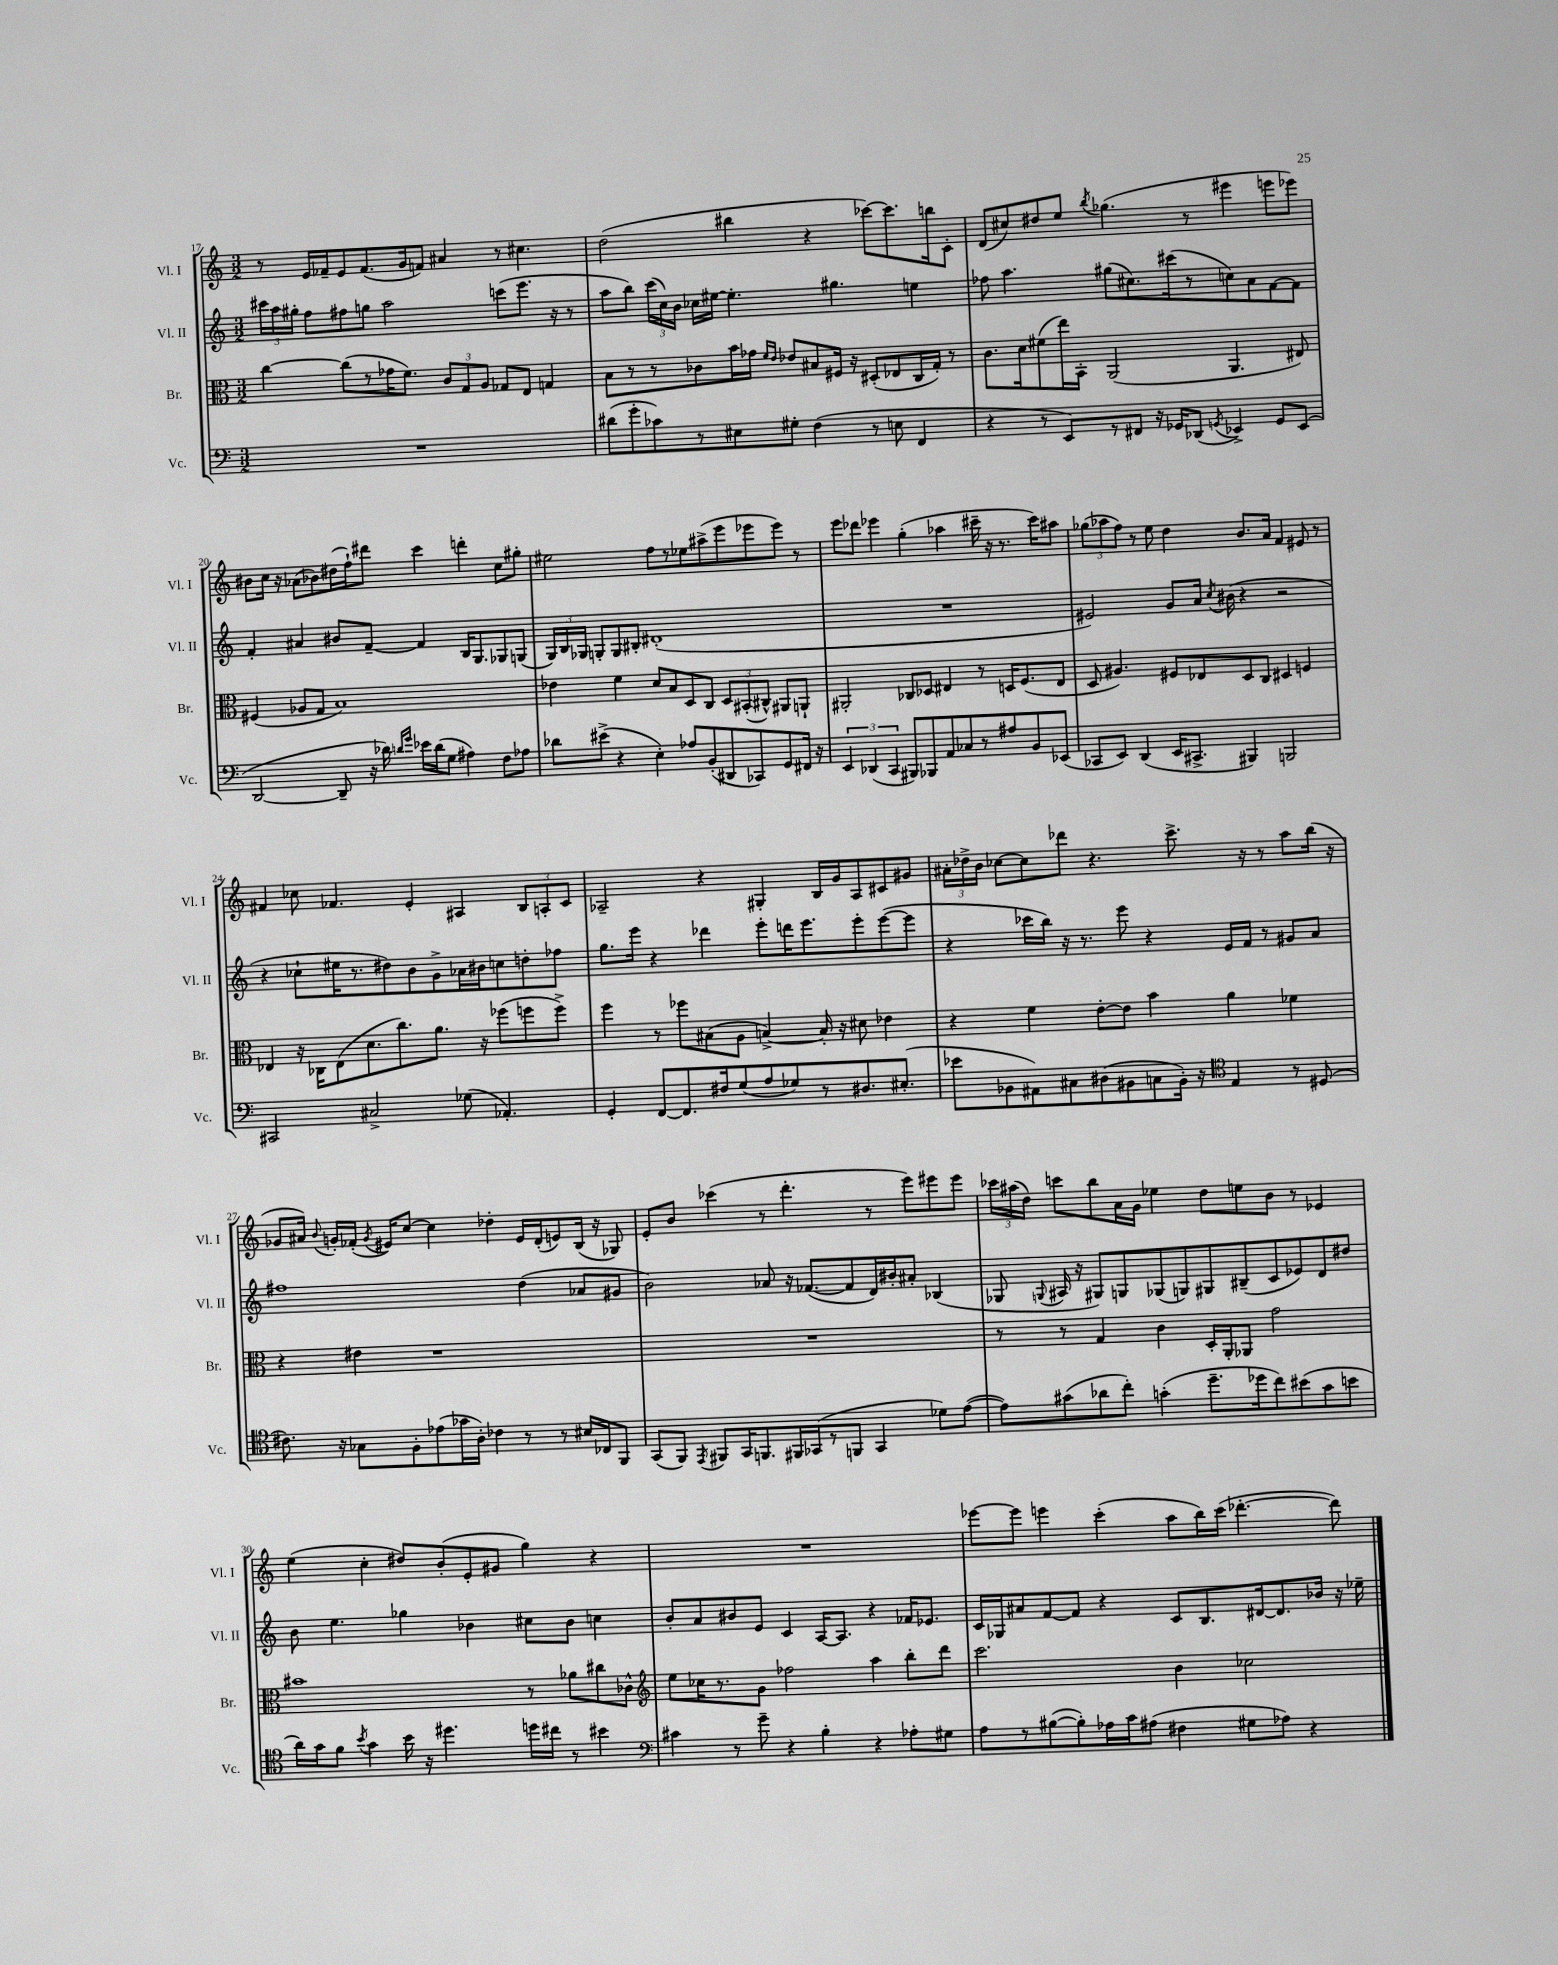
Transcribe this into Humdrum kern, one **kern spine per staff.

**kern	**kern	**kern	**kern
*staff4	*staff3	*staff2	*staff1
*clefF4	*clefC3	*clefG2	*clefG2
*k[]	*k[]	*k[]	*k[]
*M3/2	*M3/2	*M3/2	*M3/2
1.r	[4cc	24ccc#	8r
.	.	24aa	.
.	.	24gg#'	.
.	.	8ff	16e
.	.	.	16f-~
.	(8cc]	8ff#	8e
.	8r	8gg	(8.f-
.	16g-	2aa	.
.	8.f)	.	16g
.	.	.	8f)
.	12c	.	4a#
.	12G	.	.
.	12A	.	.
.	8G-	(8ccc	8r
.	8E	8.eee	4.cc#
.	4G	.	.
.	.	16r	.
.	.	8r	.
=	=	=	=
(8d#	8B	8aa	(2dd
8g'	8r	8bb)	.
8c-)	8r	(24ccc	.
.	.	24cc)	.
.	.	24b	.
8r	8c-	16cc-	.
.	.	[16ee#	.
8E#	16b	4.ee#']	4bb#
.	16g-	.	.
.	16qqf	.	.
.	16qqe	.	.
8G#'	8e-	.	.
(4F	8B#	.	4r
.	16F#	4.gg#	.
.	16r	.	.
8r	(8D#'	.	[8ccc-)
8E	8E-	.	8.ccc-]
4FF	16C	4ee	.
.	16G')	.	16bb
.	8r	.	8c'
=	=	=	=
4r	8.c	8ff-	(8d
.	.	4.aa	8cc#)
.	16d	.	.
8r	(8f#	.	8dd#
8EE)	16ee)	.	8ee
.	16BB'	.	.
.	.	.	8qbb
8r	(2AA	(8gg#	(4.gg-
8FF#	.	8.cc#)	.
16r	.	.	.
16GG-	.	(16ccc#	.
(8DD-	.	8r	8r
8qGG	.	.	.
4EE-^)	4.AA	8cc)	4eee#
.	.	8a	.
8GG	.	[8f	8eee
(8EE-	8E#)	8f]	8eee-)
=	=	=	=
[2DD	(4F#	4f'	8b#
.	.	.	16cc
.	.	.	16r
.	8A-	4a#	(8a-
.	8G	.	8b-)
8DD~]	1B)	8b#	(16dd#
.	.	.	16ff`)
16r	.	[8f~	8ddd#
16d-)	.	.	.
16qqd	.	.	.
16qqg	.	.	.
16e-	.	4f]	4ccc
(16d	.	.	.
8G	.	.	.
4A#)	.	16B	4ddd'
.	.	8.G	.
8F	.	8G-	8cc
8A-	.	(8G	8gg#'
=	=	=	=
8d-	4e-	24G)	2ee#
.	.	24B	.
.	.	24G-	.
(8e#^	.	8G'	.
4r	4f	8G	.
.	.	8B#'	.
4E')	8d	(1d#'	8ff
.	8B	.	8r
8A-	8D	.	8ee-
(8BB'	8C	.	(8aa#^
8DD#	12D	.	8eee
.	(12BB#'	.	.
8CC-)	.	.	8eee-
.	12C#^^)	.	.
8GG	8AA#	.	8eee-)
16FF#	8AA`	.	8r
16r	.	.	.
=	=	=	=
6EE	2AA#'	1.r	8eee
.	.	.	8ddd-
(6DD-	.	.	.
.	.	.	4eee-
6CC	.	.	.
8BBB#)	8C-	.	(4gg'
8BBB-	8D-	.	.
8AA	4E#	.	4aa-
8C-	.	.	.
8r	8r	.	16ccc#~
.	.	.	16r
8A#	16D	.	8.r
.	(8.F	.	.
8BB	.	.	.
.	.	.	16ccc#)
(8EE-	8E#	.	8aa#
=	=	=	=
8CC-	8D	2e#)	(12gg-
.	.	.	12aa-
8EE)	4.A#)	.	.
.	.	.	12ff)
(4DD	.	.	8r
.	.	.	8ee
16EE	8F#	8g	4dd
8.CC#^	.	.	.
.	8E-	16a	.
.	.	8qcc	.
.	.	(16b#	.
4BBB#)	8D	4r	8.b
.	8C	.	.
.	.	.	16a
2BBB	4D#	2r	4f
.	4F	.	8e#
.	.	.	8r
=	=	=	=
2CC#	4E-	4r	4f#
.	16r	8cc-`	8cc-
.	16C-	.	.
.	(8E-	16ee#	4.f-
.	.	8.r	.
2C#^	8.d	.	.
.	.	8dd#)	.
.	8.cc)	.	.
.	.	8b	4e'
.	8.a	8g^	.
(8G-	.	16a-	4A#
.	16r	16b#	.
4.AA-')	(8ff-	8cc	.
.	8ff	8dd'	12B
.	.	.	12A'
.	8ff^)	8ff-	.
.	.	.	12c
=	=	=	=
4GG'	4ff	8.gg	2A-~
.	.	16eee	.
[8FF	8r	4r	.
8.FF]	8ff-	.	.
.	(8B#	4ddd-	4r
16F#	.	.	.
(8G	8A	.	.
8A	[4B^)	8eee'	4G#'
8G-)	.	16ddd	.
.	.	8.eee	.
8r	16B']	.	16B
.	16r	.	16g
8.D#	8d#	8eee'	8A-
.	4e-	([8eee	8c#
(8.E#'	.	.	.
.	.	8eee]	8g#
=	=	=	=
8e-	4r	4r	24a#'
.	.	.	24dd-^
.	.	.	24b
8BB-	.	.	[8cc-
8AA#)	4f	16ccc-	8cc-]
.	.	16bb)	.
8C#	.	16r	8ddd-
.	.	8.r	.
(8D#	[8e'	.	4.r
8BB#	8e]	8eee	.
8C	4b	4r	.
16BB#')	.	.	8.ccc^
16r	.	.	.
*clefC4	*	*	*
4E	4a	16e	.
.	.	16f	16r
.	.	8r	8r
8r	4f-	8g#	8aa
(8D#	.	8a	(16bb
.	.	.	16r
=	=	=	=
8.c#)	4r	1ff#	8g-
.	.	.	16a#)
.	.	.	8qqb
16r	.	.	16g'
8G-	4e#	.	(16f-'
.	.	.	8qg
.	.	.	16e#)
8F'	.	.	[8cc
(8e-	1r	.	4cc]
16g-	.	.	.
16A')	.	.	.
4c-	.	.	4dd-'
8r	.	(4dd	16e#
.	.	.	(16d'
8r	.	.	8e)
16B#	.	8a-	(16B
16C-	.	.	16r
8FF	.	8g#	8G-)
=	=	=	=
(8GG	1.r	2b)	8e'
8FF)	.	.	8b
8qEE	.	.	.
8FF#	.	.	(4ccc-
16GG	.	.	.
8.FF	.	.	.
.	.	8a-	8r
16FF#	.	16r	4.ddd'
(16GG-	.	([8.f-	.
8r	.	.	.
8FF	.	8f-]	.
4GG-	.	16d)	8r
.	.	16b#'	.
.	.	8a#'	8eee)
8d-)	.	(4B-	8eee#
([8e	.	.	8eee#
=	=	=	=
8e])	8r	8G-	24ccc-
.	.	.	(24aa#
.	.	.	24dd)
.	.	8qqG	.
(8g#	8r	16A#	8ccc
.	.	16r	.
8a-	4G	8G#)	8bb
8cc')	.	8G	16a
.	.	.	16g
(4g'	4c	(8G-	4ee-
.	.	8G)	.
8.dd~	16D'	8G#	8dd
.	16AA'	.	.
.	8AA-	(8B#~	8ee
16dd-	.	.	.
8cc)	2g	8c	8b
(8b#	.	8e-)	8r
8g	.	8d	4e-
8b	.	8dd#	.
=	=	=	=
16a)	1b#	8b	(4ee
16g	.	.	.
8f	.	4.ee	.
8qb	.	.	.
4g	.	.	4cc'
16b	.	4gg-	8dd#)
16r	.	.	.
4.dd#	.	.	(8b'
.	.	4b-	8e'
.	.	.	8g#
16dd	8r	8cc#	4gg)
16cc#	.	.	.
8r	8a-	8b-	.
4b#	8cc#	4cc	4r
.	8c-^^	.	.
=	=	=	=
*clefF4	*clefG2	*	*
4c#	8ee	8b'	1.r
.	16cc-	8a	.
.	8.r	.	.
8r	.	8b#	.
8g~	8g	8e	.
4r	2ff-	4c	.
4B'	.	[16A	.
.	.	8.A]	.
4r	4aa	4r	.
8A-'	8bb'	16f-	.
.	.	8.e-	.
8G#	8ddd	.	.
=	=	=	=
8A	2.ccc	16c	[8eee-
.	.	16G-	.
8r	.	8a#	8eee-]
([8B#	.	[8f	4eee
8B#'])	.	8f]	.
16A-	.	4r	(4ccc'
16c	.	.	.
(8A#	.	.	.
4F#	4b	8c	8aa
.	.	8.B	16bb)
.	.	.	(16ccc
8G#	2cc-	.	[4.ddd-'
.	.	[16d#	.
8A-)	.	8.d#]	.
4r	.	.	.
.	.	16b-	.
.	.	16r	8ddd-])
.	.	16ee-~	.
==	==	==	==
*-	*-	*-	*-
